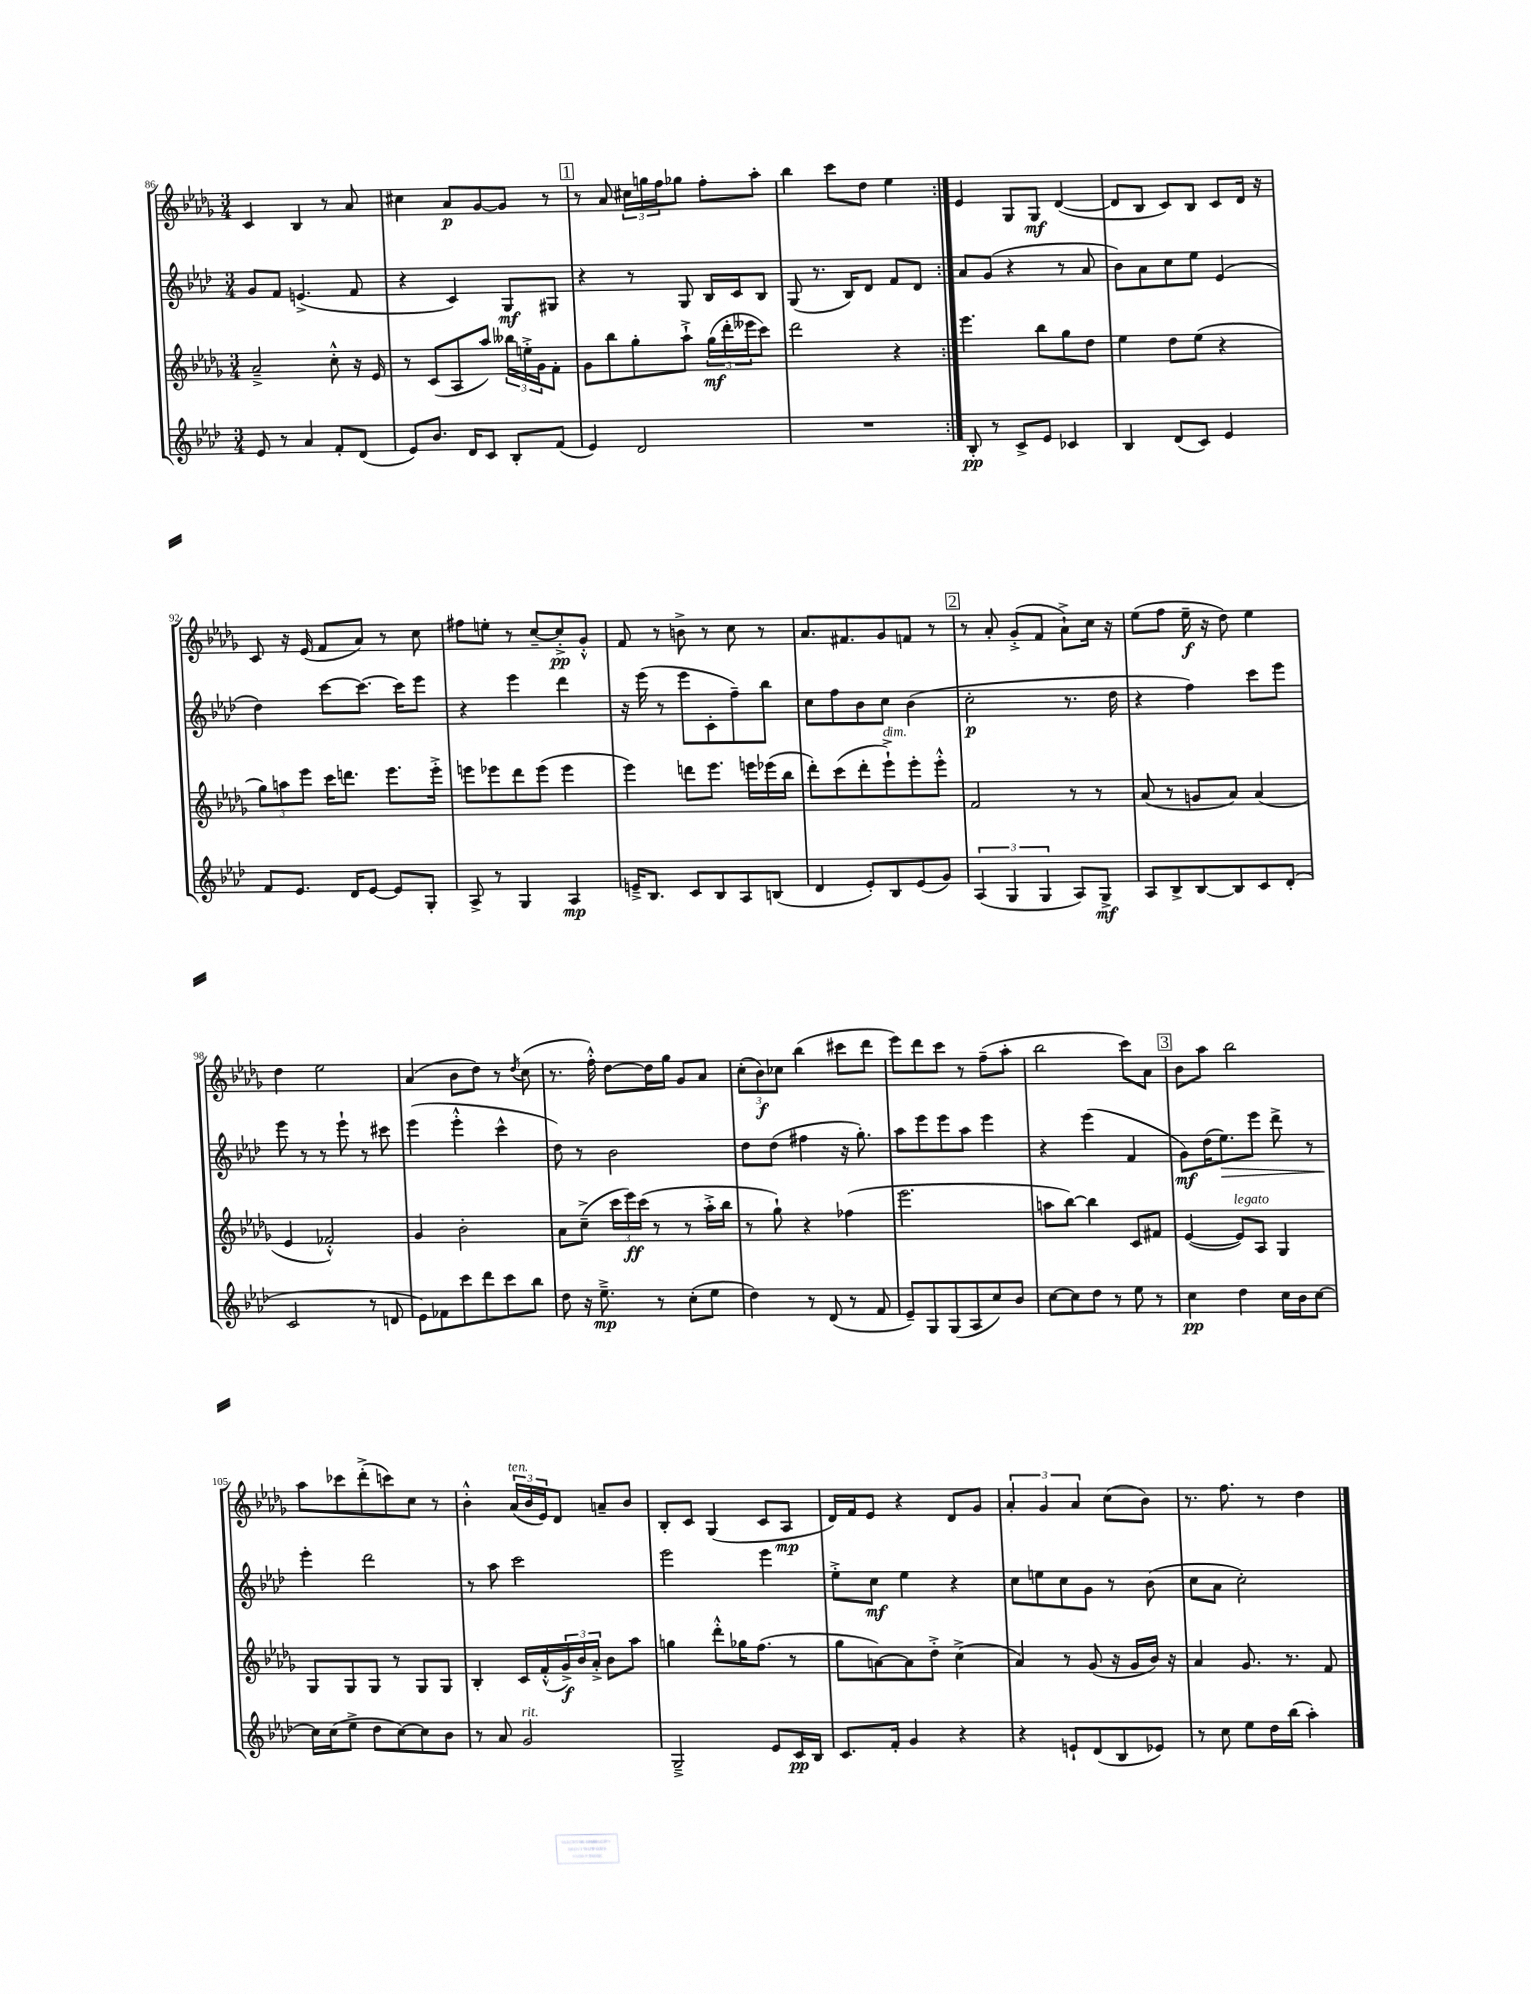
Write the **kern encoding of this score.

**kern	**dynam	**kern	**dynam	**kern	**dynam	**kern	**dynam
*part4	*part4	*part3	*part3	*part2	*part2	*part1	*part1
*staff4	*staff4	*staff3	*staff3	*staff2	*staff2	*staff1	*staff1
*clefG2	*	*clefG2	*	*clefG2	*	*clefG2	*
*k[b-e-a-d-]	*	*k[b-e-a-d-g-]	*	*k[b-e-a-d-]	*	*k[b-e-a-d-g-]	*
*M3/4	*	*M3/4	*	*M3/4	*	*M3/4	*
=86	=86	=86	=86	=86	=86	=86	=86
8e-/	.	2a-~^/	.	8g/L	.	4c/	.
8r	.	.	.	8f/J	.	.	.
4a-/	.	.	.	(4.en^/	.	4B-/	.
8f'/L	.	8cc'^^\	.	.	.	8r	.
(8d-/J	.	16r	.	8f/	.	8a-/	.
.	.	16e-/	.	.	.	.	.
=87	=87	=87	=87	=87	=87	=87	=87
8e-/L)	.	8r	.	4r	.	4cc#X\	.
8.b-/J	.	(8c/L	.	.	.	.	.
.	.	8A-/	.	4c/)	.	8a-/L	p
16d-/KL	.	.	.	.	.	.	.
8c/J	.	8aa-/J)	.	.	.	[8g-/	.
8B-'/L	.	24bb--X\LL	.	8G/L	mf	8g-/J]	.
.	.	24een'^\	.	.	.	.	.
.	.	24g-\J	.	.	.	.	.
(8f/J	.	8f'\J	.	8G#X/J	.	8r	.
!!LO:REH:place=s1:t=1
=88	=88	=88	=88	=88	=88	=88	=88
4e-/)	.	8g-\L	.	4r	.	8r	.
.	.	8bb-\	.	.	.	8a-/	.
2d-/	.	8gg-'\	.	8r	.	24cc#X\LL	.
.	.	.	.	.	.	24ggn\	.
.	.	.	.	.	.	24ff\J	.
.	.	8aa-`^\J	.	8G/	.	8gg-X\J	.
.	.	(24gg-\LL	mf	16B-/LL	.	8ff'\L	.
.	.	24ddd-'\	.	.	.	.	.
.	.	.	.	16c/J	.	.	.
.	.	24eee--X\J	.	.	.	.	.
.	.	8ccc\J)	.	8B-/J	.	8aa-'\J	.
=89	=89	=89	=89	=89	=89	=89	=89
2.r	.	2ddd-\	.	(8G/	.	4bb-\	.
.	.	.	.	8.r	.	.	.
.	.	.	.	.	.	8ccc\L	.
.	.	.	.	16B-/KL)	.	.	.
.	.	.	.	8d-/J	.	8dd-\J	.
.	.	4r	.	8f/L	.	4ee-\	.
.	.	.	.	8d-/J	.	.	.
=90:|!	=90:|!	=90:|!	=90:|!	=90:|!	=90:|!	=90:|!	=90:|!
8B-'/	pp	4.eee-\	.	8a-/L	.	4e-/	.
8r	.	.	.	(8g/J	.	.	.
8c^/L	.	.	.	4r	.	8G-/L	.
8e-/J	.	8bb-\L	.	.	.	8G-/J	mf
4c-X/	.	8gg-\	.	8r	.	([4d-/	.
.	.	8dd-\J	.	8a-/	.	.	.
=91	=91	=91	=91	=91	=91	=91	=91
4B-/	.	4ee-\	.	8b-\L)	.	8d-/L]	.
.	.	.	.	8a-\	.	8B-/J	.
(8d-/L	.	8dd-\L	.	8cc\	.	8c/L)	.
8c/J)	.	(8ee-\J	.	8ee-\J	.	8B-/J	.
4e-/	.	4r	.	(4e-/	.	8c/L	.
.	.	.	.	.	.	16d-/Jk	.
.	.	.	.	.	.	16r	.
!!LO:LB:g=z
=92	=92	=92	=92	=92	=92	=92	=92
8f/L	.	12gg-\L)	.	4dd-\)	.	8c/	.
.	.	12aan\	.	.	.	.	.
8.e-/J	.	.	.	.	.	16r	.
.	.	12eee-\J	.	.	.	.	.
.	.	.	.	.	.	(16e-/	.
.	.	16ccc\KL	.	[8ccc\L	.	8f/L	.
16d-/KL	.	8.dddn\J	.	.	.	.	.
[8e-/J	.	.	.	8.ccc\J_	.	8a-/J)	.
8e-/L]	.	8.eee-\L	.	.	.	8r	.
.	.	.	.	16ccc\KL]	.	.	.
8G'/J	.	.	.	8eee-\J	.	8cc\	.
.	.	16eee-'^\Jk	.	.	.	.	.
=93	=93	=93	=93	=93	=93	=93	=93
8A-^/	.	8eeen\L	.	4r	.	8ff#X\L	.
8r	.	8eee-X\	.	.	.	8een'\J	.
4G/	.	8ddd-\	.	4eee-\	.	8r	.
.	.	(8eee-\J	.	.	.	[8cc~/L	.
4A-/	mp	4eee-\	.	4ddd-\	.	8cc'^/]	pp
.	.	.	.	.	.	8g-'^^/J	.
=94	=94	=94	=94	=94	=94	=94	=94
16en~^/KL	.	4eee-\)	.	16r	.	8f/	.
8.B-/J	.	.	.	(16eee-\	.	.	.
.	.	.	.	8r	.	8r	.
8c/L	.	8dddn\L	.	8eee-\L	.	8bn^\	.
8B-/	.	8.eee-\J	.	8c'\	.	8r	.
8A-/	.	.	.	8ff~\)	.	8cc\	.
.	.	16eeen\LL	.	.	.	.	.
(8Bn/J	.	(16eee-X\	.	8bb-\J	.	8r	.
.	.	16bb-\JJ	.	.	.	.	.
=95	=95	=95	=95	=95	=95	=95	=95
4d-/	.	8ddd-'\L)	.	8cc\L	.	8.a-/L	.
.	.	(8ccc\	.	8ff\	.	.	.
.	.	.	.	.	.	8.f#X/	.
8e-'/L)	.	8ddd-'\	.	8b-\	.	.	.
!	!	!LO:TX:a:i:t=dim.	!	!	!	!	!
8B-/	.	8eee-`^\)	.	8cc\J	.	8g-/	.
(8e-/	.	8eee-'\	.	(4b-\	.	8fn/J	.
8g/J)	.	8eee-'^^\J	.	.	.	8r	.
!!LO:REH:place=s1:t=2
=96	=96	=96	=96	=96	=96	=96	=96
(6A-/	.	2f/	.	2cc'\	p	8r	.
.	.	.	.	.	.	8a-'/	.
6G/	.	.	.	.	.	.	.
.	.	.	.	.	.	(8g-'^/L	.
6G/	.	.	.	.	.	.	.
.	.	.	.	.	.	8f/J	.
8A-/L)	.	8r	.	8.r	.	8a-`^\L)	.
8G^/J	mf	8r	.	.	.	16cc\Jk	.
.	.	.	.	16dd-\	.	16r	.
=97	=97	=97	=97	=97	=97	=97	=97
8A-/L	.	(8a-/	.	4r	.	(8ee-\L	.
8B-^/	.	8r	.	.	.	8ff\J	.
[8B-/	.	8gn/L	.	4ff\)	.	16ee-~\	f
.	.	.	.	.	.	16r	.
8B-/]	.	8a-/J)	.	.	.	8dd-\)	.
8c/	.	(4a-/	.	8ccc\L	.	4ee-\	.
(8d-'/J	.	.	.	8eee-\J	.	.	.
!!LO:LB:g=z
=98	=98	=98	=98	=98	=98	=98	=98
2c/	.	4e-/	.	8eee-\	.	4dd-\	.
.	.	.	.	8r	.	.	.
.	.	2f-X'^^/)	.	8r	.	2ee-\	.
.	.	.	.	8eee-`\	.	.	.
8r	.	.	.	8r	.	.	.
8dn/	.	.	.	8ccc#X\	.	.	.
=99	=99	=99	=99	=99	=99	=99	=99
8e-\L)	.	4g-/	.	(4eee-\	.	(4a-/	.
8f-X\	.	.	.	.	.	.	.
8ccc\	.	2b-'\	.	4eee-'^^\	.	8b-\L	.
8ddd-\	.	.	.	.	.	8dd-\J)	.
8ccc\	.	.	.	4ccc^^\	.	8r	.
.	.	.	.	.	.	8qdd-/	.
8bb-\J	.	.	.	.	.	(8cc\	.
=100	=100	=100	=100	=100	=100	=100	=100
8dd-\	.	8a-\L	.	8dd-\)	.	8.r	.
16r	.	(8cc~^\J	.	8r	.	.	.
8.ee-~^\	mp	.	.	.	.	16ff'^^\)	.
.	.	24ccc\LL	.	2b-\	.	[8dd-\L	.
.	.	24eee-\)	ff	.	.	.	.
.	.	(24ccc\JJ	.	.	.	.	.
8r	.	8r	.	.	.	16dd-\L]	.
.	.	.	.	.	.	16gg-\JJ	.
(8cc'\L	.	8r	.	.	.	8g-/L	.
8ee-\J	.	16aa-'^\LL	.	.	.	8a-/J	.
.	.	16bb-\JJ	.	.	.	.	.
=101	=101	=101	=101	=101	=101	=101	=101
4dd-\)	.	8r	.	8dd-\L	.	(12cc'\L	.
.	.	.	.	.	.	12b-\)	f
.	.	8gg-`\)	.	(8dd-\J	.	.	.
.	.	.	.	.	.	12cc-X\J	.
8r	.	4r	.	4ff#X\	.	(4bb-\	.
(8d-/	.	.	.	.	.	.	.
8r	.	(4ff-X\	.	16r	.	8ccc#X\L	.
.	.	.	.	8.gg'\)	.	.	.
8f/	.	.	.	.	.	8ddd-\J	.
=102	=102	=102	=102	=102	=102	=102	=102
8e-~/L)	.	2.eee-\	.	8aa-\L	.	8eee-\L)	.
8G/	.	.	.	8eee-\	.	8ddd-\	.
(8G/	.	.	.	8eee-\	.	8ccc\J	.
8A-/	.	.	.	8aa-\J	.	8r	.
8cc/)	.	.	.	4eee-\	.	(8ff~\L	.
8b-/J	.	.	.	.	.	8aa-'\J	.
=103	=103	=103	=103	=103	=103	=103	=103
[8cc\L	.	8aan\L	.	4r	.	2bb-\	.
8cc\]	.	[8bb-\J)	.	.	.	.	.
8dd-\J	.	4bb-\]	.	(4eee-\	.	.	.
8r	.	.	.	.	.	.	.
8ee-\	.	8c/L	.	4f/	.	8ccc\L)	.
8r	.	8f#X/J	.	.	.	8a-\J	.
!!LO:REH:place=s1:t=3
=104	=104	=104	=104	=104	=104	=104	=104
4cc\	pp	([4e-/	.	8g\L)	mf	8b-\L	.
.	.	.	.	(16dd-\K	.	8aa-\J	.
!	!	!	!	!	!LO:HP:b	!	!
.	.	.	.	8.ee-\)	>	.	.
!	!	!LO:TX:a:i:t=legato	!	!	!	!	!
4dd-\	.	8e-/L])	.	.	.	2bb-\	.
.	.	8A-/J	.	8eee-\J	.	.	.
16cc\LL	.	4G-/	.	8ddd-^\	.	.	.
16b-\J	.	.	.	.	.	.	.
[8cc\J	.	.	.	8r	.	.	.
!!LO:LB:g=z
=105	=105	=105	=105	=105	=105	=105	=105
16cc\LL]	.	8G-/L	.	4eee-'\	.	8aa-\L	.
(16cc\J	.	.	.	.	.	.	.
8ee-^\J	.	8G-/	.	.	.	8ccc-X\	.
8dd-\L	.	8G-/J	.	2ddd-\	]	(8ddd-'^\	.
[8cc\)	.	8r	.	.	.	8cccn\)	.
8cc\]	.	8G-/L	.	.	.	8cc\J	.
8b-\J	.	8G-/J	.	.	.	8r	.
=106	=106	=106	=106	=106	=106	=106	=106
8r	.	4B-'/	.	8r	.	4b-'^^\	.
8a-/	.	.	.	8aa-\	.	.	.
!	!	!	!	!	!	!LO:TX:a:i:t=ten.	!
!LO:TX:a:i:t=rit.	!	!	!	!	!	!	!
2g/	.	16c/LL	.	2ccc\	.	(24a-/LL	.
.	.	.	.	.	.	24b-/	.
.	.	(16f'^^/	.	.	.	.	.
.	.	.	.	.	.	24e-/J)	.
.	.	24g-^/)	f	.	.	8d-/J	.
.	.	24b-/	.	.	.	.	.
.	.	24a-'^/JJ	.	.	.	.	.
.	.	8b-\L	.	.	.	8an~/L	.
.	.	8aa-\J	.	.	.	8b-/J	.
=107	=107	=107	=107	=107	=107	=107	=107
2G~^/	.	4ggn\	.	2eee-\	.	8B-'/L	.
.	.	.	.	.	.	8c/J	.
.	.	8ddd-'^^\L	.	.	.	(4G-/	.
.	.	16gg-X\K	.	.	.	.	.
.	.	(8.ff\J	.	.	.	.	.
8e-/L	.	.	.	4eee-\	.	8c/L	.
16c/L	pp	8r	.	.	.	8A-/J	mp
16B-/JJ	.	.	.	.	.	.	.
=108	=108	=108	=108	=108	=108	=108	=108
8.c/L	.	8gg-\L	.	8ee-'^\L	.	16d-/LL)	.
.	.	.	.	.	.	16f/J	.
.	.	[8an\)	.	8cc\J	mf	8e-/J	.
16f'/Jk	.	.	.	.	.	.	.
4g/	.	8a\]	.	4ee-\	.	4r	.
.	.	8dd-'^\J	.	.	.	.	.
4r	.	(4cc^\	.	4r	.	8d-/L	.
.	.	.	.	.	.	8g-/J	.
=109	=109	=109	=109	=109	=109	=109	=109
4r	.	4a-/)	.	8cc\L	.	6a-'/	.
.	.	.	.	8een\	.	.	.
.	.	.	.	.	.	6g-/	.
8en`/L	.	8r	.	8cc\	.	.	.
.	.	.	.	.	.	6a-/	.
(8d-/	.	(8g-/	.	8g\J	.	.	.
8B-/	.	16r	.	8r	.	(8cc\L	.
.	.	16g-/LL	.	.	.	.	.
8e-X/J)	.	16b-/JJ)	.	(8b-\	.	8b-\J)	.
.	.	16r	.	.	.	.	.
=110	=110	=110	=110	=110	=110	=110	=110
8r	.	4a-/	.	8cc\L	.	8.r	.
8cc\	.	.	.	8a-\J	.	.	.
.	.	.	.	.	.	8.ff\	.
8ee-\L	.	8.g-/	.	2cc'\)	.	.	.
16dd-\L	.	.	.	.	.	8r	.
(16bb-\JJ	.	8.r	.	.	.	.	.
4aa-'\)	.	.	.	.	.	4dd-\	.
.	.	8f/	.	.	.	.	.
==	==	==	==	==	==	==	==
*-	*-	*-	*-	*-	*-	*-	*-
